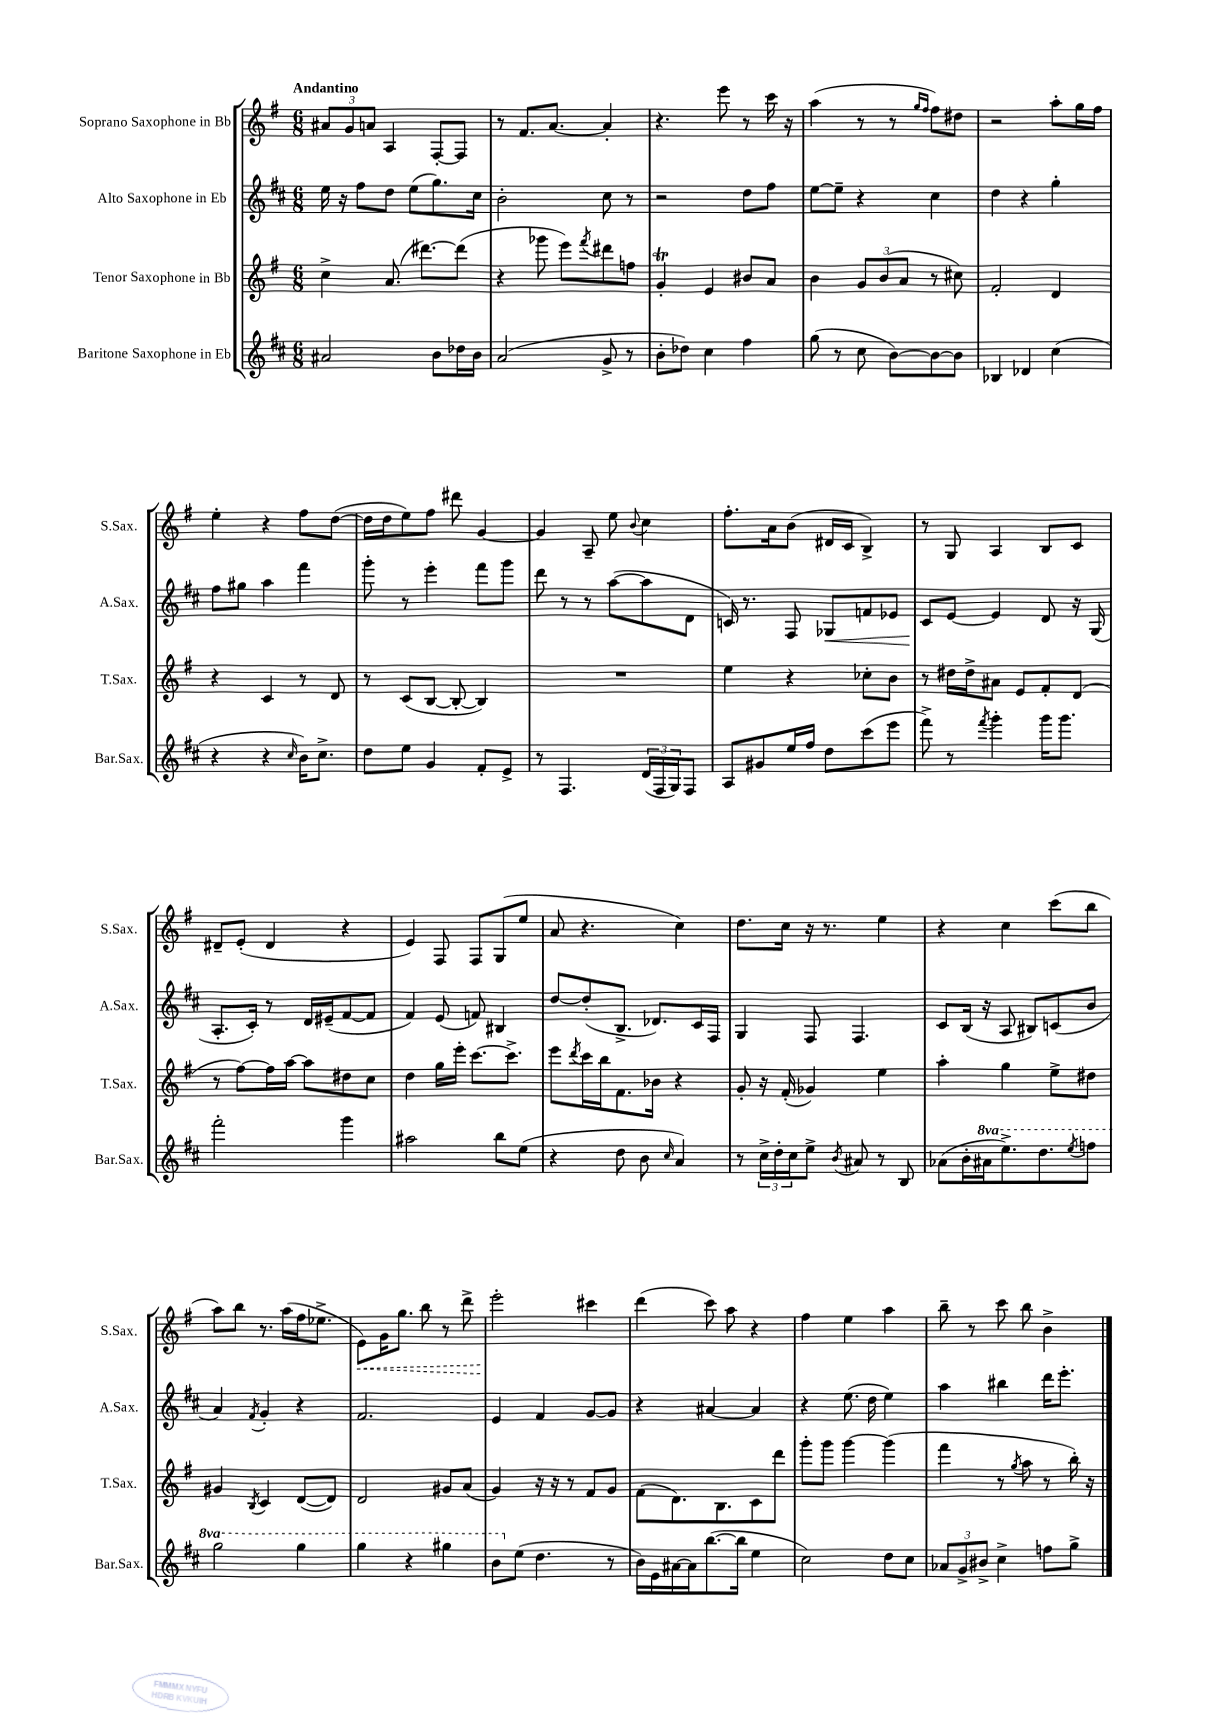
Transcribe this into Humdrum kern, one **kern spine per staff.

**kern	**kern	**kern	**dynam	**kern	**dynam
*part4	*part3	*part2	*part2	*part1	*part1
*staff4	*staff3	*staff2	*staff2	*staff1	*staff1
*I"Baritone Saxophone in Eb	*I"Tenor Saxophone in Bb	*I"Alto Saxophone in Eb	*	*I"Soprano Saxophone in Bb	*
*I'Bar.Sax.	*I'T.Sax.	*I'A.Sax.	*	*I'S.Sax.	*
*clefG2	*clefG2	*clefG2	*	*clefG2	*
*k[f#c#]	*k[f#]	*k[f#c#]	*	*k[f#]	*
*M6/8	*M6/8	*M6/8	*	*M6/8	*
=1	=1	=1	=1	=1	=1
!	!	!	!	!LO:TX:a:B:t=Andantino	!
2a#X/	4cc^\	16ee\	.	12a#X/L	.
.	.	16r	.	.	.
.	.	.	.	12g/	.
.	.	8ff#\L	.	.	.
.	.	.	.	12an/J	.
.	(8.a/	8dd\J	.	4A/	.
.	.	(8ee\L	.	.	.
.	[8.ddd#X\L)	.	.	.	.
8b\L	.	8.gg\)	.	[8F#'/L	.
16dd-X\L	(8ddd#\J]	.	.	8F#/J]	.
16b\JJ	.	16cc#\Jk	.	.	.
=2	=2	=2	=2	=2	=2
(2a/	4r	2b'\	.	8r	.
.	.	.	.	8.f#/L	.
.	8ggg-X\	.	.	.	.
.	.	.	.	[8.a/J	.
.	8eee\L)	.	.	.	.
.	8qfff#/	.	.	.	.
8g^/	8ddd#X\	8cc#\	.	4a'/]	.
8r	8ffn\J	8r	.	.	.
=3	=3	=3	=3	=3	=3
8b'\L	4gT'/	2r	.	4.r	.
8dd-X\J)	.	.	.	.	.
4cc#\	4e/	.	.	.	.
.	.	.	.	8eee\	.
4ff#\	8b#X/L	8dd\L	.	8r	.
.	8a/J	8ff#\J	.	16ccc\	.
.	.	.	.	16r	.
=4	=4	=4	=4	=4	=4
(8gg\	4b\	[8ee\L	.	(4aa\	.
8r	.	8ee~\J]	.	.	.
8cc#\	12g/L	4r	.	8r	.
.	(12b/	.	.	.	.
[8b\L)	.	.	.	8r	.
.	12a/J	.	.	.	.
.	.	.	.	16qqgg/LL	.
.	.	.	.	16qqff#/JJ	.
8b\_	8r	4cc#\	.	8ff#\L)	.
8b\J]	8cc#X\)	.	.	8dd#X\J	.
=5	=5	=5	=5	=5	=5
4B-X/	2f#'/	4dd\	.	2r	.
4d-X/	.	4r	.	.	.
(4cc#\	4d/	4gg'\	.	8aa'\L	.
.	.	.	.	16gg\L	.
.	.	.	.	16ff#\JJ	.
!!LO:LB:g=z
=6	=6	=6	=6	=6	=6
4r	4r	8ff#\L	.	4ee'\	.
.	.	8gg#X\J	.	.	.
4r	4c/	4aa\	.	4r	.
16qqcc#/	.	.	.	.	.
16b\KL)	8r	4fff#\	.	8ff#\L	.
8.cc#^\J	.	.	.	.	.
.	8d/	.	.	([8dd\J	.
=7	=7	=7	=7	=7	=7
8dd\L	8r	8ggg'\	.	16dd\LL]	.
.	.	.	.	16dd\J	.
8ee\J	(8c/L	8r	.	8ee\)	.
4g/	[8B/J	4eee'\	.	8ff#\J	.
.	8B'/_	.	.	8ddd#X\	.
8f#'/L	4B/])	8fff#\L	.	[4g/	.
8e^/J	.	8ggg\J	.	.	.
=8	=8	=8	=8	=8	=8
8r	2.r	8ddd\	.	4g/]	.
4.F#/	.	8r	.	.	.
.	.	8r	.	8A~/	.
.	.	([8aa\L	.	8ee\	.
.	.	.	.	8qqb/	.
(24d/LL	.	8aa\]	.	4cc\	.
24F#/	.	.	.	.	.
24G/J)	.	.	.	.	.
8F#/J	.	8d\J	.	.	.
=9	=9	=9	=9	=9	=9
8A/L	4ee\	16cn/)	.	8.ff#'\L	.
.	.	8.r	.	.	.
8g#X/	.	.	.	.	.
.	.	.	.	16a\k	.
16ee/L	4r	8F#/	.	(8b\J	.
16ff#/JJ	.	.	.	.	.
!	!	!	!LO:HP:b	!	!
8dd\L	.	8G-X/L	<	16d#X/LL	.
.	.	.	.	16c/JJ	.
(8ccc#\	8cc-X'\L	8fn/	.	4B^/)	.
8eee\J	8b\J	8e-X/J	.	.	.
=10	=10	=10	=10	=10	=10
8fff#^\)	8r	8c#/L	.	8r	.
8r	16dd#X\LL	[8e/J	[	8G/	.
.	16dd#^\J	.	.	.	.
8qfff#/	.	.	.	.	.
4ggg'\	8a#X\J	4e/]	.	4A/	.
.	8e/L	.	.	.	.
16ggg\KL	8f#'/	8d/	.	8B/L	.
8.ggg\J	.	.	.	.	.
.	(8d/J	16r	.	8c/J	.
.	.	(16G/	.	.	.
!!LO:LB:g=z
=11	=11	=11	=11	=11	=11
2fff#'\	8r	8.A'/L	.	8d#X~/L	.
.	[8ff#\L)	.	.	(8e'/J	.
.	.	16c#'/Jk)	.	.	.
.	16ff#\L]	8r	.	4d#/	.
.	[16aa\JJ	.	.	.	.
.	8aa\L]	16d/LL	.	.	.
.	.	(16e#X~/J	.	.	.
4ggg\	8dd#X\	[8f#/	.	4r	.
.	8cc\J	8f#/J]	.	.	.
=12	=12	=12	=12	=12	=12
2aa#X\	4dd\	4f#/)	.	4e/)	.
.	16gg\LL	(8e/	.	8F#/	.
.	16eee'\JJ	.	.	.	.
.	[8.ccc\L	8fn/)	.	8F#/L	.
8bb\L	.	4B#X/	.	(8G/	.
.	8.ccc^\J]	.	.	.	.
(8ee\J	.	.	.	8ee/J	.
=13	=13	=13	=13	=13	=13
4r	8eee\L	[8dd/L	.	8a/	.
.	8qddd/	.	.	.	.
.	16ccc\L	(8dd'/]	.	4.r	.
.	16bb\J	.	.	.	.
8dd\	8.f#\	8.B^/J	.	.	.
8b\	.	.	.	.	.
.	16b-X\Jk	8.d-X/L)	.	.	.
16qqcc#/	.	.	.	.	.
4a/)	4r	.	.	4cc\)	.
.	.	16c#/L	.	.	.
.	.	16F#/JJ	.	.	.
=14	=14	=14	=14	=14	=14
8r	8g'/	4G/	.	8.dd\L	.
24cc#^\LL	16r	.	.	.	.
24dd'\	.	.	.	.	.
.	(16f#'/	.	.	16cc\Jk	.
24cc#\J	.	.	.	.	.
8ee^\J	4g-X/)	8F#/	.	16r	.
.	.	.	.	8.r	.
8qb/	.	.	.	.	.
8a#X/	.	4.F#/	.	.	.
8r	4ee\	.	.	4ee\	.
8B/	.	.	.	.	.
=15	=15	=15	=15	=15	=15
(8a-X\L	4aa'\	8c#/L	.	4r	.
16b'\L	.	(16B/Jk	.	.	.
*8va	*	*	*	*	*
16aa#X\J	.	16r	.	.	.
8.eee^\)	4gg\	8A/	.	4cc\	.
.	.	8B#X/L)	.	.	.
8.ddd\	.	.	.	.	.
.	8ee^\L	(8cn/	.	(8ccc\L	.
8qeee/	.	.	.	.	.
8fffn\J	8dd#X\J	8b/J	.	8bb\J	.
!!LO:LB:g=z
=16	=16	=16	=16	=16	=16
2ggg\	4g#X/	4a/)	.	8aa\L)	.
.	.	.	.	8bb\J	.
.	8qB/	8qf#/	.	.	.
.	4c/	4g'/	.	8.r	.
.	.	.	.	(16aa\LL	.
4ggg\	([8d/L	4r	.	16ff#\J	.
.	.	.	.	8.ee-X^\J	.
.	8d/J])	.	.	.	.
=17	=17	=17	=17	=17	=17
!	!	!	!	!	!LO:HP:b
4ggg\	2d/	2.f#/	.	8e\L)	<
.	.	.	.	16g\K	.
.	.	.	.	8.gg\J	.
4r	.	.	.	.	.
.	.	.	.	8bb\	.
4ggg#X\	8g#X/L	.	.	8r	.
.	(8a/J	.	.	8ddd^\	.
=18	=18	=18	=18	=18	=18
8bb\L	4g/)	4e/	.	2eee'\	.
*X8va	*	*	*	*	*
(8ee\J	.	.	.	.	.
4.dd\	16r	4f#/	.	.	.
.	16r	.	.	.	.
.	8r	.	.	.	.
.	8f#/L	[8g/L	.	4ccc#X\	[
8r	8g/J	8g/J]	.	.	.
=19	=19	=19	=19	=19	=19
16b\LL)	(8f#\L	4r	.	(4ddd\	.
16e\	.	.	.	.	.
[16a#X\	8.d\)	.	.	.	.
16a#\J]	.	.	.	.	.
([8.bb\	.	[4a#X/	.	8ccc\)	.
.	8.B\	.	.	.	.
.	.	.	.	8aa\	.
16bb\Jk]	.	.	.	.	.
4ee\	8c\	4a#/]	.	4r	.
.	8ddd\J	.	.	.	.
=20	=20	=20	=20	=20	=20
2cc#\)	8ggg'\L	4r	.	4ff#\	.
.	8ggg\J	.	.	.	.
.	[4ggg\	(8.ee\	.	4ee\	.
.	.	16dd\	.	.	.
8dd\L	(4ggg\]	4ee\)	.	4aa\	.
8cc#\J	.	.	.	.	.
=21	=21	=21	=21	=21	=21
12a-X/L	4fff#\	4aa\	.	8bb~\	.
12g^/	.	.	.	.	.
.	.	.	.	8r	.
12b#X^/J	.	.	.	.	.
4cc#^\	8r	4bb#X\	.	8ccc\	.
.	8qgg/	.	.	.	.
.	8aa\	.	.	8bb\	.
8ffn\L	8r	16ddd\KL	.	4b^\	.
.	.	8.eee'\J	.	.	.
8gg^\J	16bb'\)	.	.	.	.
.	16r	.	.	.	.
==	==	==	==	==	==
*-	*-	*-	*-	*-	*-
